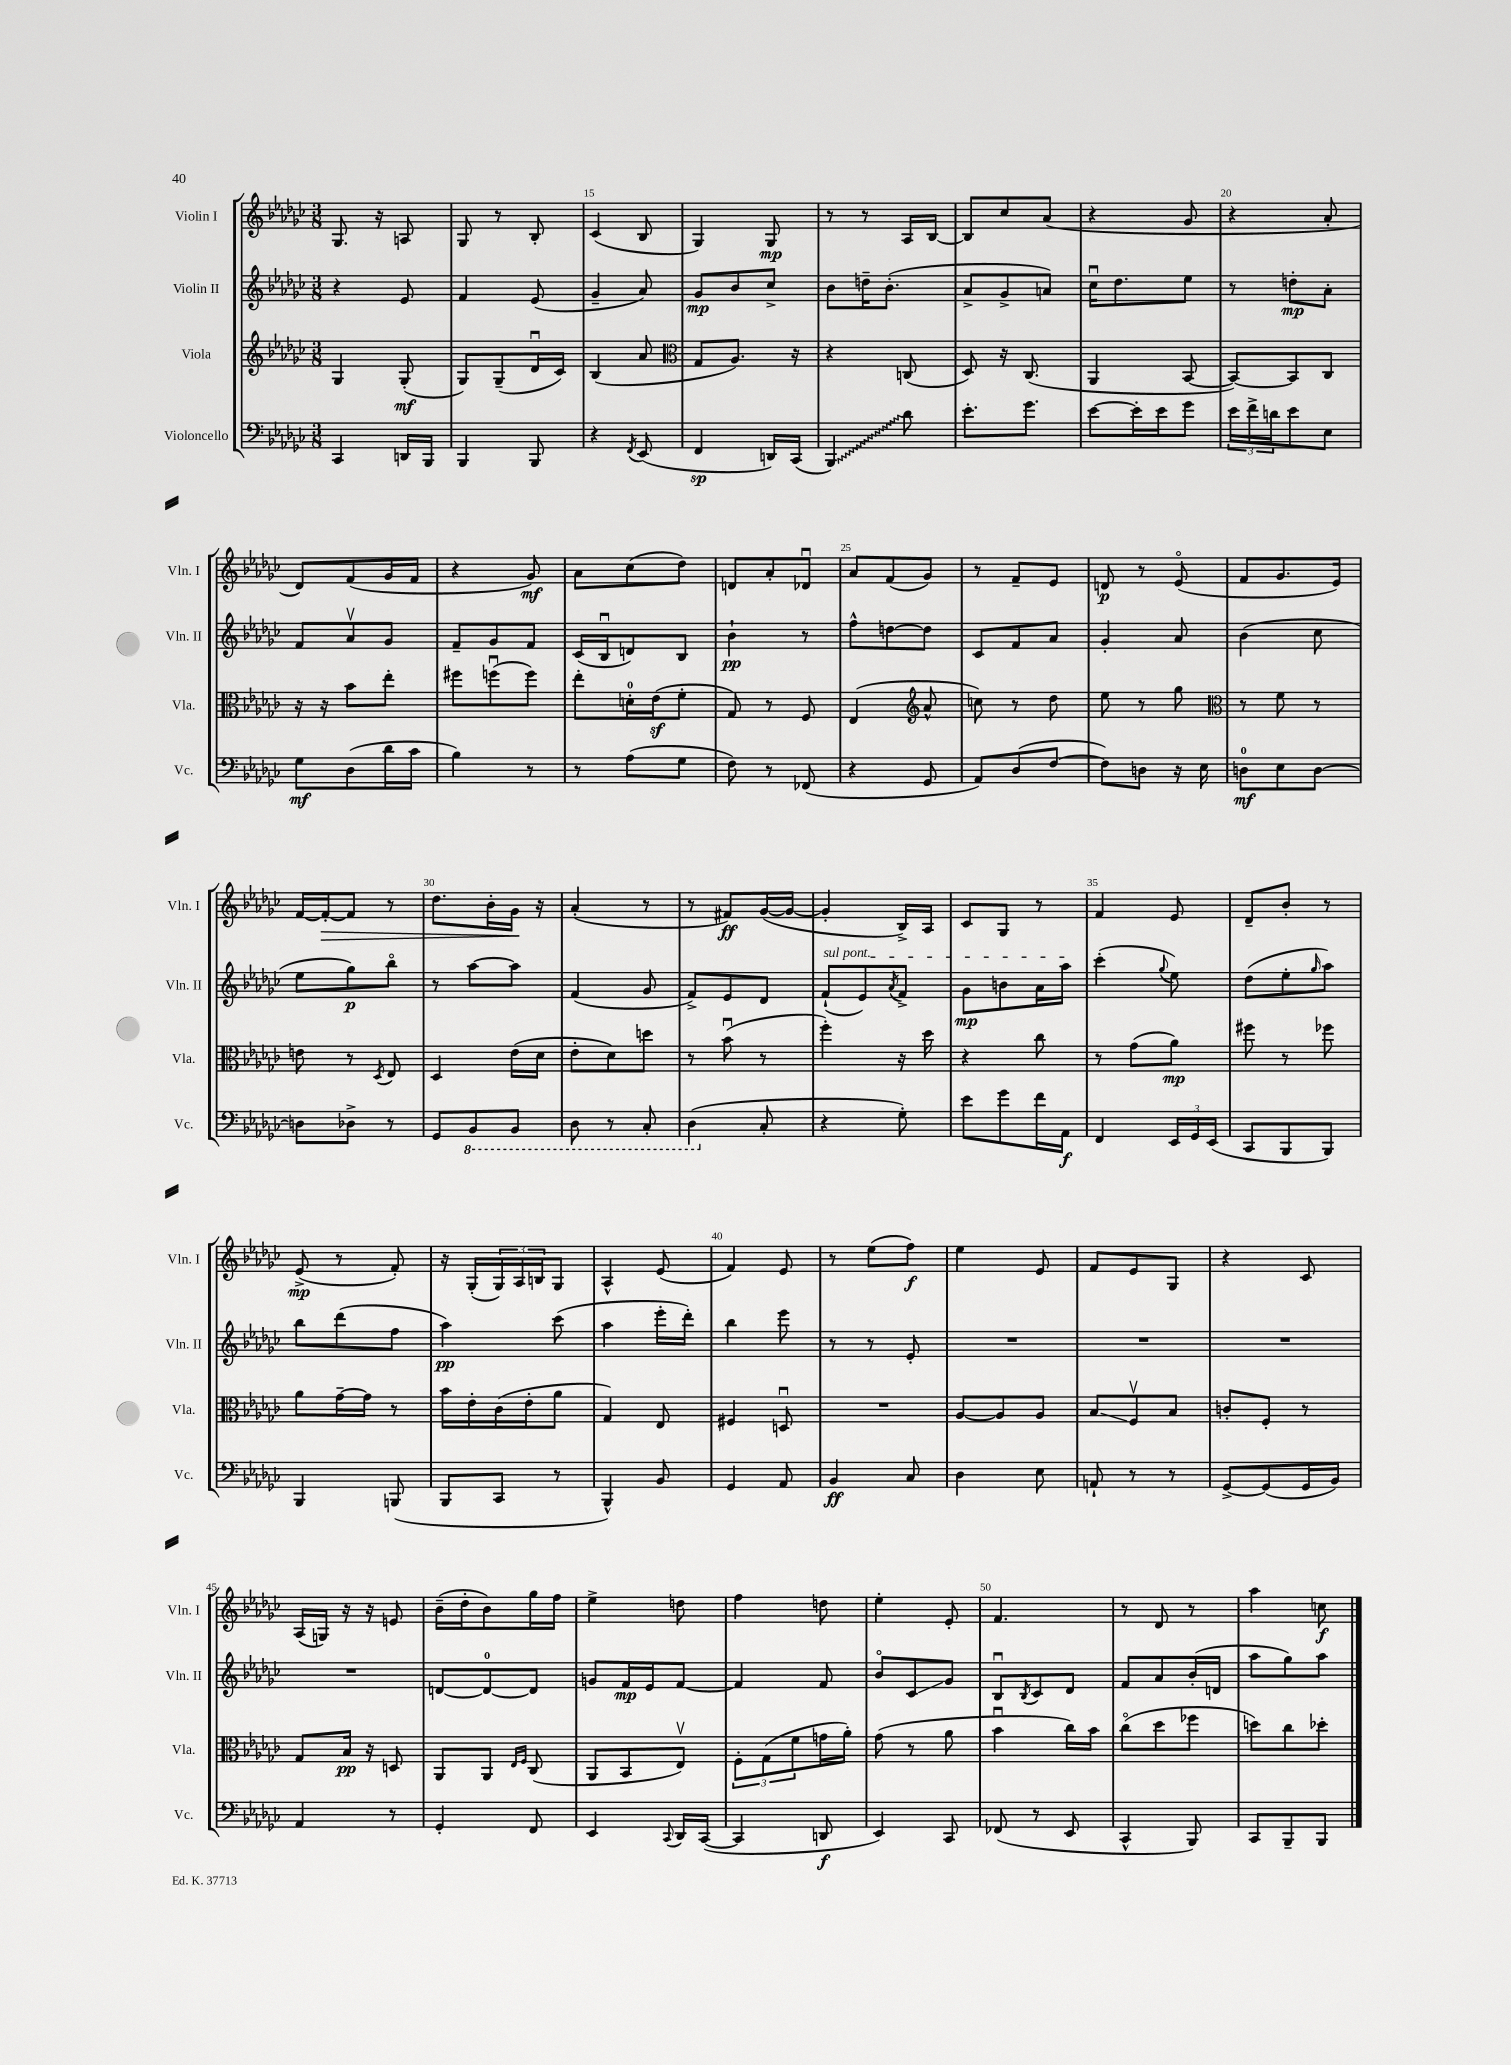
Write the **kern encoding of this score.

**kern	**kern	**kern	**kern
*staff4	*staff3	*staff2	*staff1
*clefF4	*clefG2	*clefG2	*clefG2
*k[b-e-a-d-g-c-]	*k[b-e-a-d-g-c-]	*k[b-e-a-d-g-c-]	*k[b-e-a-d-g-c-]
*M3/8	*M3/8	*M3/8	*M3/8
4CC-	4G-	4r	8.G-
.	.	.	16r
16DD	(8G-'	8e-	8A
16BBB-	.	.	.
=	=	=	=
4BBB-	8G-)	4f	8G-
.	(8G-~	.	8r
8BBB-	16d-u	(8e-	8B-'
.	16c-)	.	.
=	=	=	=
4r	(4B-	4g-~	(4c-
8qFF	.	.	.
(8EE-	8a-	8a-)	8B-
=	=	=	=
*	*clefC3	*	*
4FF	8G-	8g-	4G-)
.	8.A-)	8b-	.
16DD)	.	8cc-^	8G-
(16CC-	16r	.	.
=	=	=	=
4BBB-)	4r	8b-	8r
.	.	16dd~	8r
.	.	(8.b-'	.
8d-	(8C	.	16A-
.	.	.	[16B-
=	=	=	=
8.e-'	8D-)	8a-^	8B-]
.	16r	8g-^	8cc-
8.g-	(8.C-	.	.
.	.	8a)	(8a-
=	=	=	=
[8e-	4AA-	16cc-u	4r
.	.	8.dd-	.
16e-']	.	.	.
16e-	.	.	.
8g-	[8BB-	8ee-	8g-
=	=	=	=
24e-	8BB-_)	8r	4r
24f^	.	.	.
24d	.	.	.
8e-	8BB-]	8dd'	.
8E-	8C-	8a-'	8a-'
=	=	=	=
8G-	16r	8f	8d-)
.	16r	.	.
(8D-	8b-	8a-v	(8f
16d-	8ee-'	8g-	16g-
16c-	.	.	16f
=	=	=	=
4B-)	8ff#	8f~	4r
.	(8ffu	8g-	.
8r	8ff)	8f	8g-)
=	=	=	=
8r	8ee-'	(16c-	8a-
.	.	16B-u	.
(8A-	16d'	8d)	(8cc-
.	(16e-	.	.
8G-	8f'	8B-	8dd-)
=	=	=	=
8F)	8G-)	4b-`	8d
8r	8r	.	8a-'
(8FF-	8F	8r	8d-u
=	=	=	=
4r	(4E-	8ff^^	8a-
.	.	[8dd	(8f
*	*clefG2	*	*
8GG-	8a-^^	8dd]	8g-)
=	=	=	=
8AA-)	8cc)	8c-	8r
(8D-	8r	8f	8f~
[8F	8dd-	8a-	8e-
=	=	=	=
8F])	8ee-	4g-'	8d
8D	8r	.	8r
16r	8gg-	8a-	(8e-o
16E-	.	.	.
=	=	=	=
*	*clefC3	*	*
8D	8r	(4b-	8f
8E-	8f	.	8.g-
[8D	8r	8cc-	.
.	.	.	16e-)
=	=	=	=
8D]	8e	8ee-	[16f
.	.	.	16f'_
8D-^	8r	8gg-)	8f]
.	8qD-	.	.
8r	8E-	8bb-o	8r
=	=	=	=
8GG-	4D-	8r	8.dd-
8BBB-	.	[8aa-	.
.	.	.	16b-'
8BBB-	(16e-	8aa-]	16g-
.	16d-	.	16r
=	=	=	=
8DD-	8e-'	(4f	(4a-'
8r	8d-)	.	.
8CC-'	8dd	8g-	8r
=	=	=	=
(4DD-	8r	8f^)	8r
.	(8b-u	8e-	8f#)
8C-'	8r	8d-	([16g-
.	.	.	16g-_
=	=	=	=
4r	4ff')	(8f`	4g-']
.	.	8e-)	.
.	.	8qa-	.
8G-')	16r	8f^	16B-^)
.	16dd-	.	16A-
=	=	=	=
8e-	4r	8g-	8c-
8g-	.	8b	8G-
16f	8cc-	16a-	8r
16AA-	.	16aa-	.
=	=	=	=
4FF	8r	(4ccc-'	4f
.	(8g-	.	.
.	.	8qqgg-	.
24EE-	8a-)	8ee-)	8e-
24GG-	.	.	.
(24EE-	.	.	.
=	=	=	=
8CC-	8ff#	(8dd-	8d-~
8BBB-	8r	8ee-'	8b-'
.	.	16qqgg-	.
8BBB-)	8ff-	8aa-)	8r
=	=	=	=
4BBB-	8a-	8bb-	(8e-^
.	[16g-~	(8ddd-	8r
.	16g-]	.	.
(8BBB	8r	8ff	8f')
=	=	=	=
8BBB-	16b-	4aa-)	16r
.	16e-'	.	(16G-'
8CC-	(16c-	.	24G-)
.	.	.	24A-
.	16e-'	.	.
.	.	.	24B
8r	8a-	(8ccc-	8G-
=	=	=	=
4BBB-^^)	4G-)	4aa-	4A-^^
8BB-	8E-	16eee-'	(8e-
.	.	16ddd-')	.
=	=	=	=
4GG-	4F#	4bb-	4f)
8AA-	8Du	8eee-	8e-
=	=	=	=
4BB-	4.r	8r	8r
.	.	8r	(8ee-
8C-	.	8e-'	8ff)
=	=	=	=
4D-	[8A-	4.r	4ee-
.	8A-]	.	.
8E-	8A-	.	8e-
=	=	=	=
8AA`	8B-	4.r	8f
8r	8Fv	.	8e-
8r	8B-	.	8G-
=	=	=	=
[8GG-^	8c'	4.r	4r
(8GG-]	8F'	.	.
16GG-	8r	.	8c-
16BB-)	.	.	.
=	=	=	=
4AA-	8G-	4.r	(16A-
.	.	.	16G)
.	16B-	.	16r
.	16r	.	16r
8r	8D	.	8e
=	=	=	=
4GG-'	8AA-	[8d	(16b-~
.	.	.	16dd-'
.	8AA-	8d_	8b-)
.	16qqE-	.	.
.	16qqF	.	.
8FF	(8C-	8d]	16gg-
.	.	.	16ff
=	=	=	=
4EE-	8AA-	8g	4ee-^
.	8BB-	16f	.
.	.	16e-	.
8qqCC-	.	.	.
16DD-	8E-v)	[8f	8dd
([16CC-	.	.	.
=	=	=	=
4CC-]	12F'	4f]	4ff
.	(12G-	.	.
.	12f	.	.
8DD	16g	8f	8dd
.	16a-')	.	.
=	=	=	=
4EE-)	(8g-	8b-o	4ee-'
.	8r	8c-	.
8CC-	8a-	8g-	8e-'
=	=	=	=
(8FF-	4b-u	8B-u	4.f
.	.	8qB-	.
8r	.	8c-	.
8EE-	16cc-)	8d-	.
.	16b-	.	.
=	=	=	=
4CC-^^	(8cc-o	8f	8r
.	8dd-	8a-	8d-
8BBB-)	8ff-	(16b-'	8r
.	.	16d	.
=	=	=	=
8CC-	8dd)	8aa-	4aa-
8BBB-~	8cc-	8gg-)	.
8BBB-	8dd-'	8aa-	8cc
==	==	==	==
*-	*-	*-	*-
